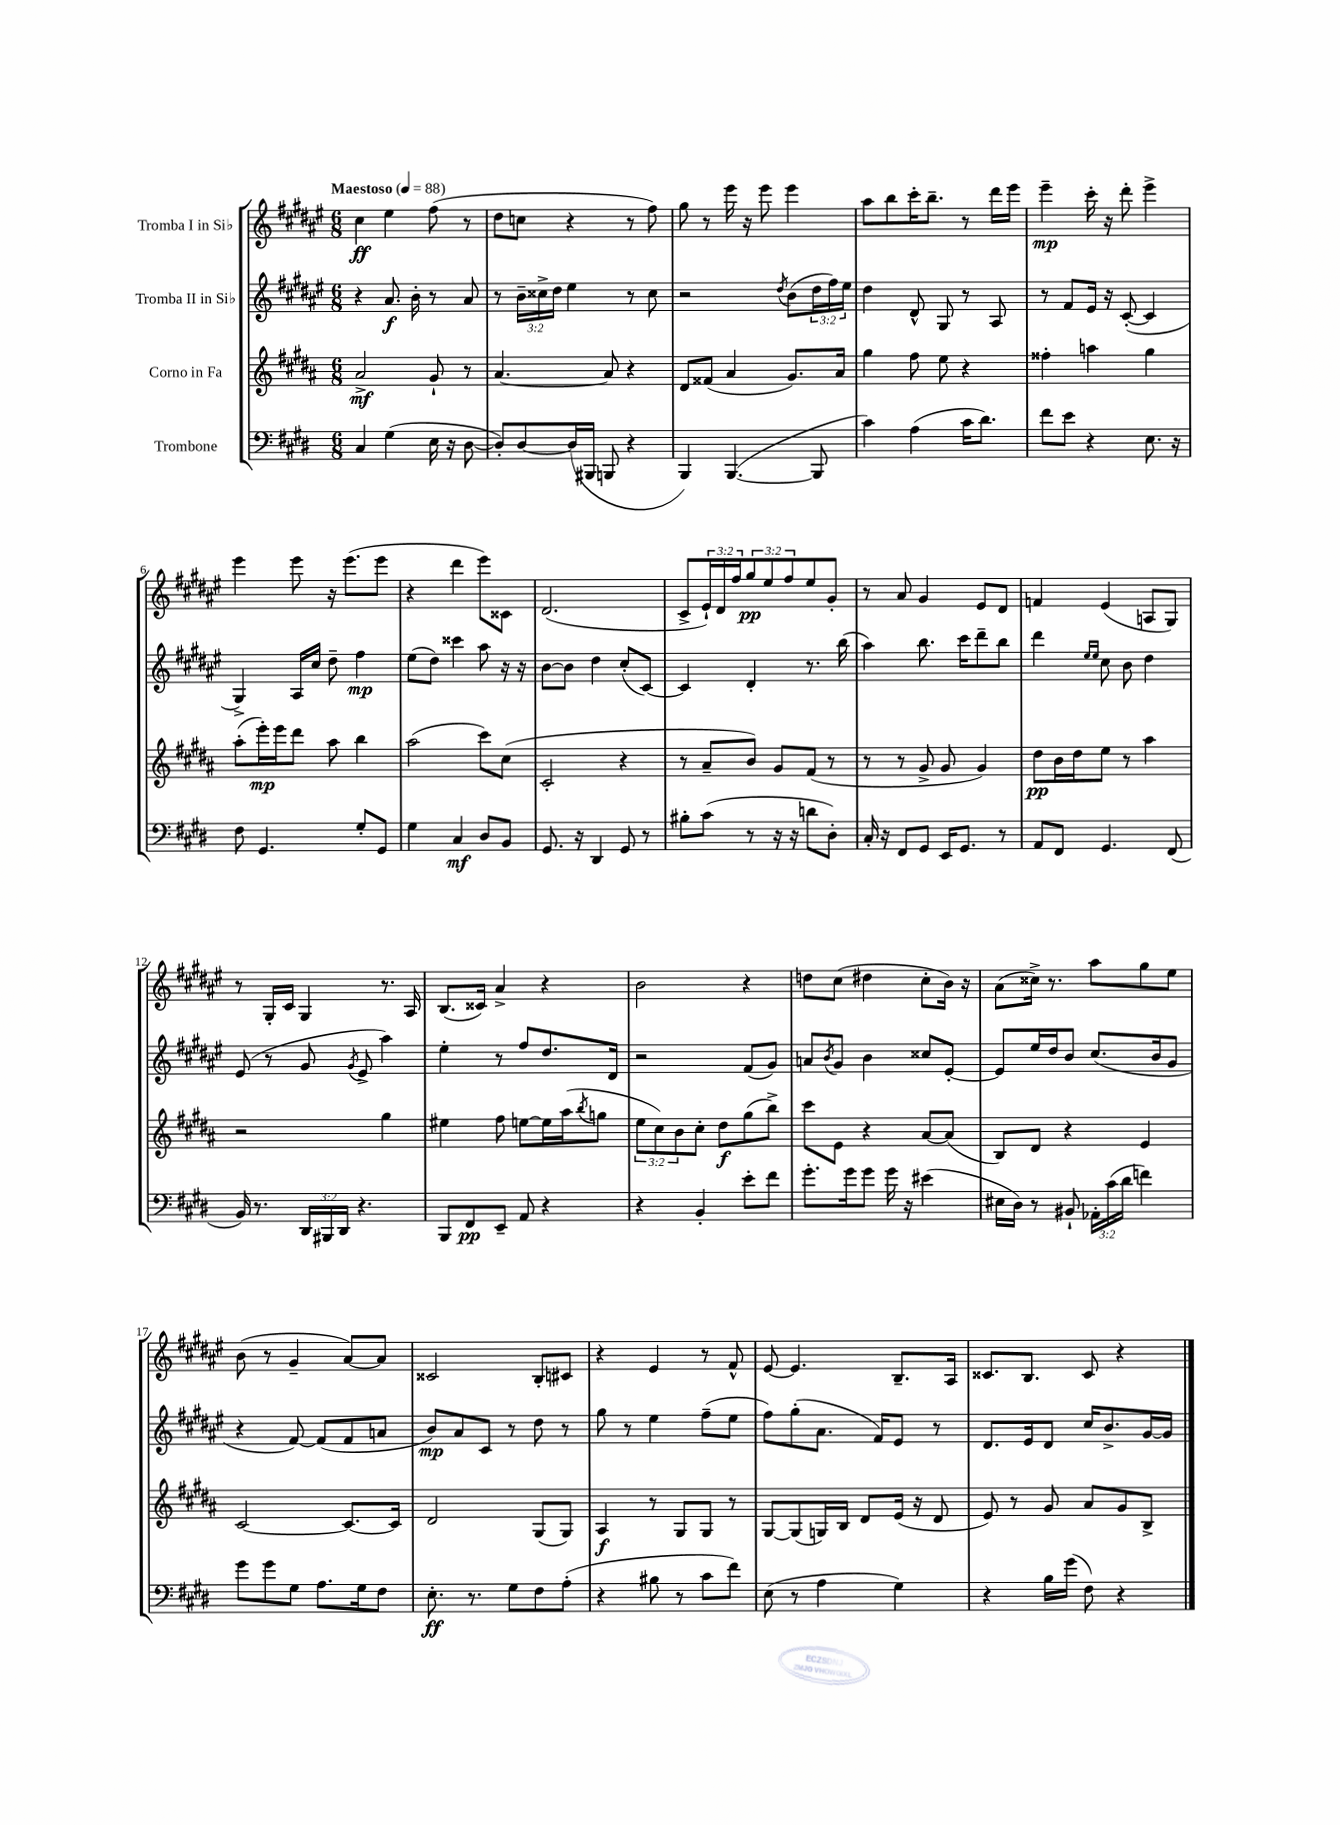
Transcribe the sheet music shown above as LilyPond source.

<<
\new StaffGroup <<
\new Staff = "s0" \with { instrumentName = "Tromba I in Sib" } {
    \clef treble \key fis \major \numericTimeSignature \time 6/8 \override Staff.TupletNumber.text = #tuplet-number::calc-fraction-text \tempo "Maestoso" 4 = 88
    cis''4\ff eis''4 fis''8( r8 |
    dis''8 c''8 r4 r8 fis''8) |
    gis''8 r8 eis'''16 r16 eis'''8 eis'''4 |
    ais''8 b''8 cis'''16-. b''8.-- r8 dis'''16 eis'''16 |
    eis'''4--\mp cis'''16-. r16 dis'''8-. eis'''4-> |
    eis'''4 eis'''8 r16 eis'''8.( eis'''8 |
    r4 dis'''4 eis'''8) cisis'8 |
    dis'2.( |
    cis'8-> \tuplet 3/2 { eis'16-!) dis'16 fis''16 } \tuplet 3/2 { gis''8\pp eis''8 fis''8 } eis''8 gis'8-. |
    r8 ais'8 gis'4 eis'8 dis'8 |
    f'4 eis'4( a8 gis8) |
    r8 gis16-. cis'16 gis4 r8. ais16 |
    b8.( cisis'16) ais'4-> r4 |
    b'2 r4 |
    d''8 cis''8( dis''4 cis''8-. b'16) r16 |
    ais'8( cisis''16->) r8. ais''8 gis''8 eis''8 |
    b'8( r8 gis'4-- ais'8~) ais'8 |
    cisis'2 b8-. cis'8 |
    r4 eis'4 r8 fis'8-^ |
    eis'8~ eis'4. b8.-- ais16 |
    cisis'8. b8. cisis'8 r4 \bar "|." |
}
\new Staff = "s1" \with { instrumentName = "Tromba II in Sib" } {
    \clef treble \key fis \major \numericTimeSignature \time 6/8 \override Staff.TupletNumber.text = #tuplet-number::calc-fraction-text
    r4 ais'8.\f b'16-. r8 ais'8 |
    r8 \tuplet 3/2 { b'16-- cisis''16-> dis''16 } eis''4 r8 cisis''8 |
    r2 \acciaccatura { dis''8 } b'8( \tuplet 3/2 { dis''16 fis''16) eis''16 } |
    dis''4 dis'8-^ gis8 r8 ais8 |
    r8 fis'8 eis'16 r16 cis'8~-.( cis'4 |
    gis4->) ais16 cis''16 dis''8-- fis''4\mp |
    eis''8( dis''8) cisis'''4 ais''8 r16 r16 |
    b'8~ b'8 dis''4 cis''8-.( cis'8~) |
    cis'4 dis'4-. r8. b''16( |
    ais''4) b''8. cis'''16 dis'''8-- b''8 |
    dis'''4 \grace { eis''16 eis''16 } cis''8 b'8 dis''4 |
    eis'8( r8 gis'8 \acciaccatura { gis'8 } eis'8-> ais''4) |
    eis''4-. r8 fis''8 dis''8. dis'16 |
    r2 fis'8( gis'8) |
    a'8 \acciaccatura { b'8 } gis'8 b'4 cisis''8 eis'8~-. |
    eis'8 eis''16 dis''16 b'8 cis''8.( b'16 gis'8 |
    r4 fis'8~) fis'8( fis'8 a'8 |
    b'8\mp) ais'8 cis'8 r8 dis''8 r8 |
    gis''8 r8 eis''4 fis''8--( eis''8 |
    fis''8) gis''8-.( ais'8. fis'16) eis'8 r8 |
    dis'8. eis'16 dis'8 cis''16 b'8.-> gis'16~ gis'16 \bar "|." |
}
\new Staff = "s2" \with { instrumentName = "Corno in Fa" } {
    \clef treble \key b \major \numericTimeSignature \time 6/8 \override Staff.TupletNumber.text = #tuplet-number::calc-fraction-text
    ais'2->\mf gis'8-! r8 |
    ais'4.~ ais'8 r4 |
    dis'8 fisis'8( ais'4 gis'8.) ais'16 |
    gis''4 fis''8 e''8 r4 |
    fisis''4-. a''4 gis''4 |
    ais''8-.( e'''16-.\mp) e'''16 dis'''8 ais''8 b''4 |
    ais''2( cis'''8) cis''8( |
    cis'2-. r4 |
    r8 ais'8-- b'8) gis'8 fis'8( r8 |
    r8 r8 gis'8-> gis'8 gis'4) |
    dis''8\pp b'16 dis''16 e''8 r8 ais''4 |
    r2 gis''4 |
    eis''4 fis''8 e''8~ e''16 ais''16( \acciaccatura { b''8 } g''8 |
    \tuplet 3/2 { e''8 cis''8) b'8 } cis''8-. dis''8\f gis''8( b''8->) |
    cis'''8 e'8 r4 ais'8~ ais'8( |
    b8) dis'8 r4 e'4 |
    cis'2~ cis'8.~ cis'16 |
    dis'2 gis8( gis8) |
    ais4\f r8 gis8 gis8 r8 |
    gis8~ gis8( g16) b16 dis'8 e'16( r16 dis'8 |
    e'8) r8 gis'8 ais'8 gis'8 b8-> \bar "|." |
}
\new Staff = "s3" \with { instrumentName = "Trombone" } {
    \clef bass \key e \major \numericTimeSignature \time 6/8 \override Staff.TupletNumber.text = #tuplet-number::calc-fraction-text
    cis4 gis4( e16 r16 dis8~ |
    dis8-.) dis8~ dis16( bis,,16 b,,8 r4 |
    b,,4) b,,4.~( b,,8 |
    cis'4) a4( cis'16 dis'8.) |
    fis'8 e'8 r4 e8. r16 |
    fis8 gis,4. gis8-. gis,8 |
    gis4 cis4\mf dis8 b,8 |
    gis,8. r16 dis,4 gis,8 r8 |
    bis8-. cis'8( r8 r16 r16 d'8 dis8-.) |
    cis16-. r16 fis,8 gis,8 e,16 gis,8. r8 |
    a,8 fis,8 gis,4. fis,8( |
    b,16) r8. \tuplet 3/2 { dis,16 bis,,16 dis,16 } r4. |
    b,,8 fis,8\pp e,8-- a,8 r4 |
    r4 b,4-. e'8-. fis'8 |
    gis'8.-. gis'16 gis'8 gis'16 r16 eis'4( |
    eis16 dis16) r8 bis,8-! \tuplet 3/2 { aes,16-. cis'16( dis'16 } f'4) |
    gis'8 gis'8 gis8 a8. gis16 fis8 |
    e8.-.\ff r8. gis8 fis8 a8-.( |
    r4 bis8 r8 cis'8 fis'8) |
    e8( r8 a4 gis4) |
    r4 b16 gis'16( fis8) r4 \bar "|." |
}
>>
>>
